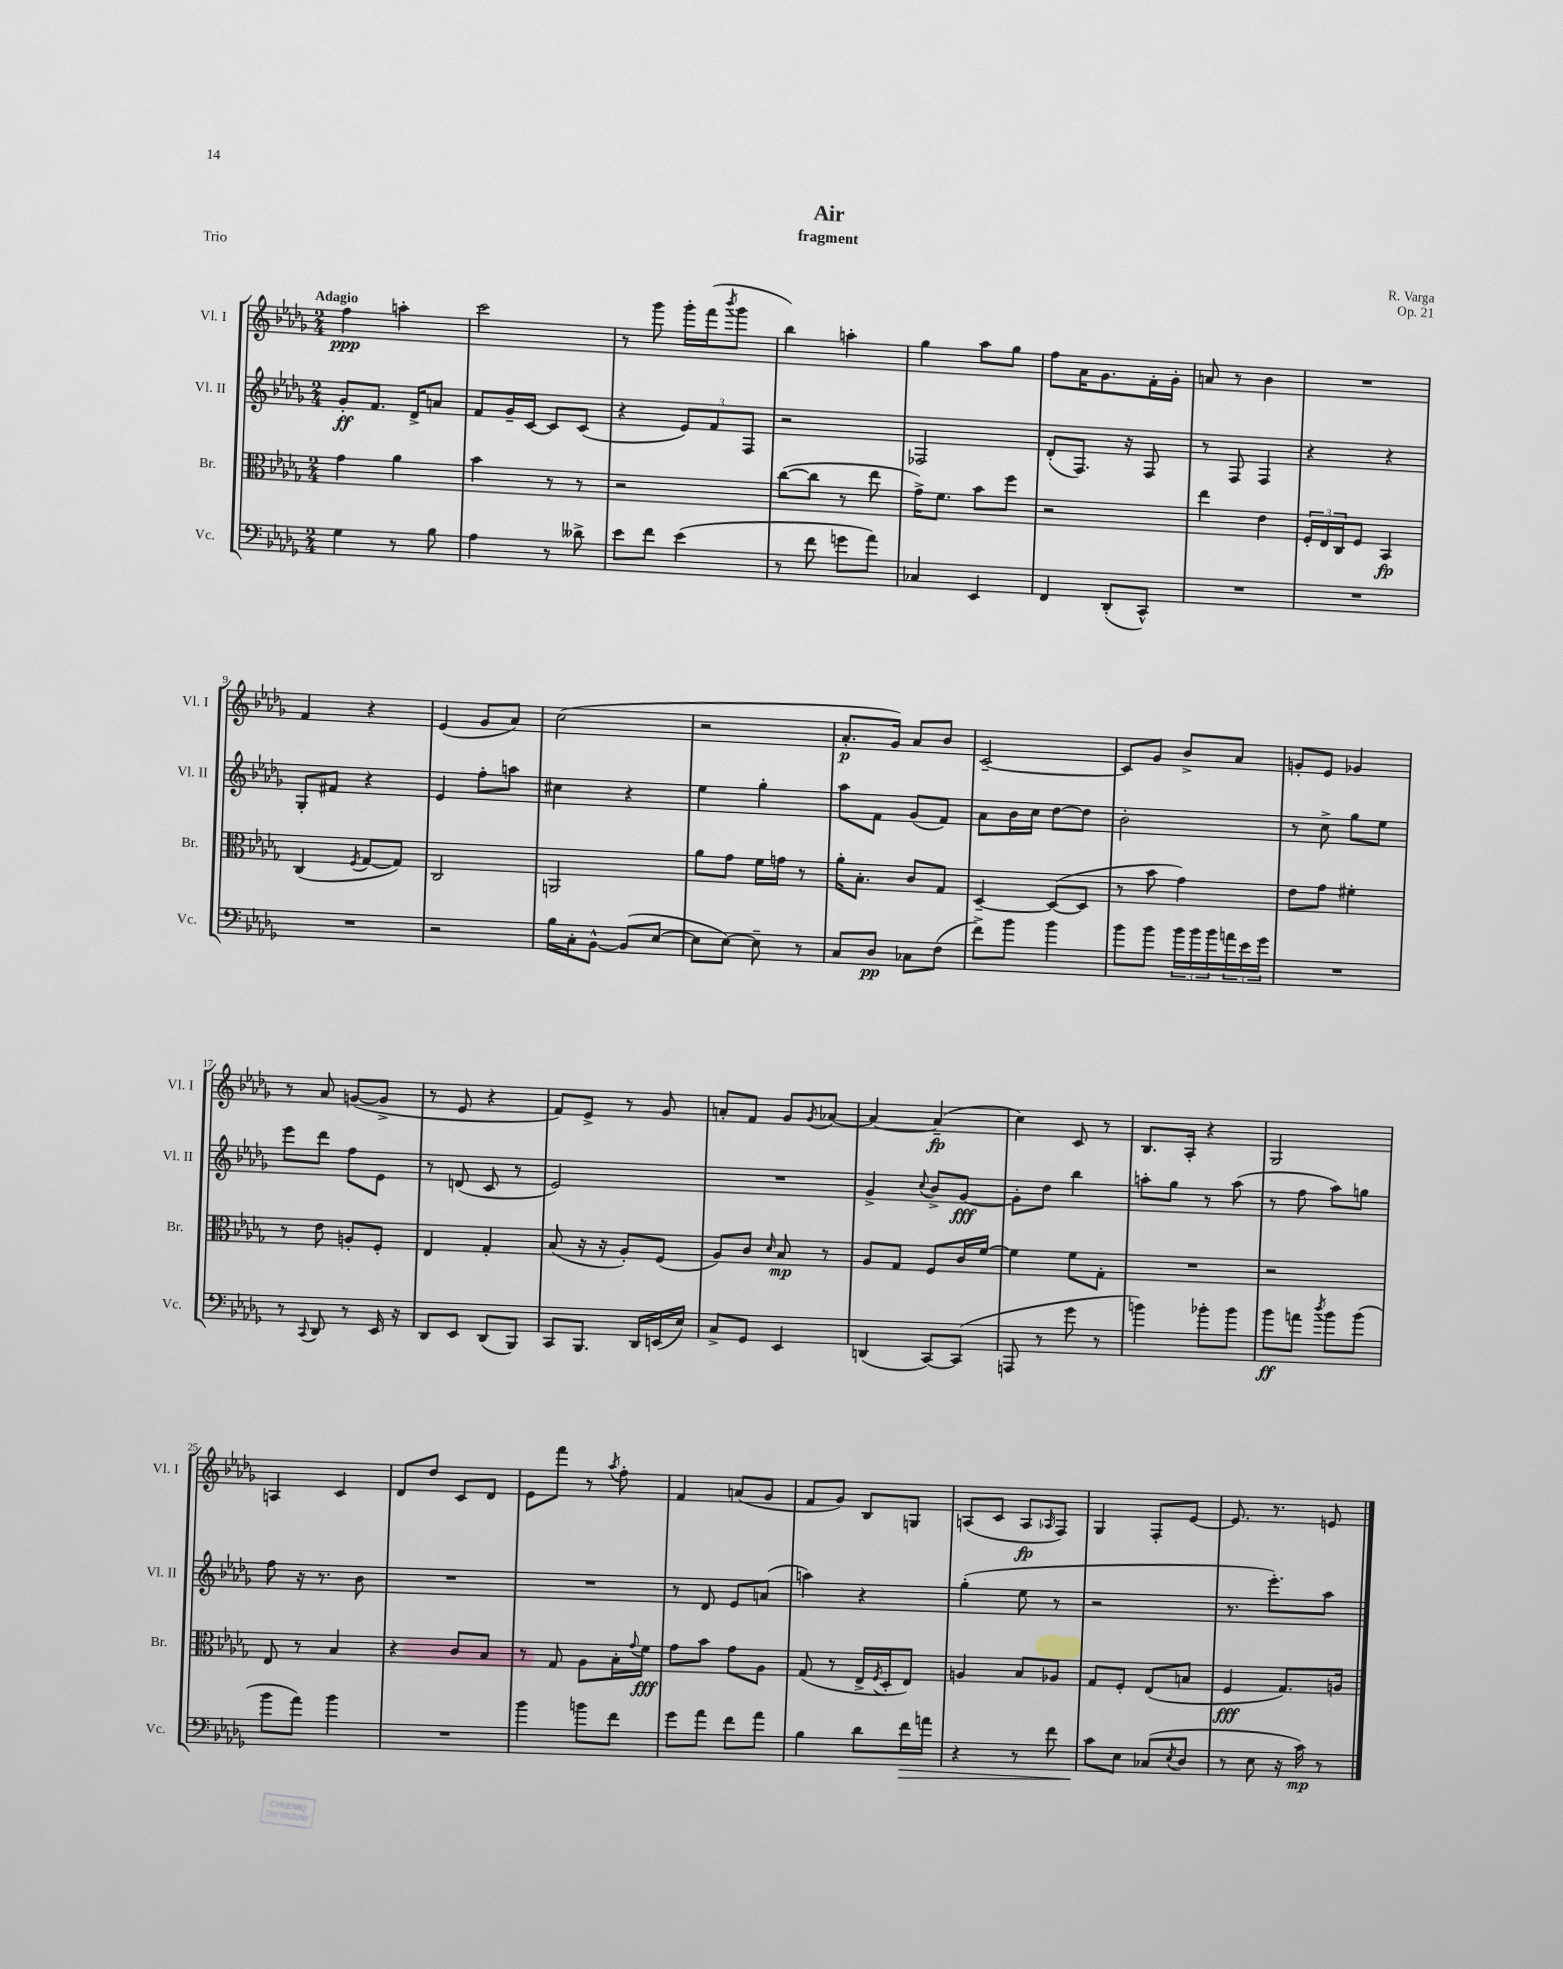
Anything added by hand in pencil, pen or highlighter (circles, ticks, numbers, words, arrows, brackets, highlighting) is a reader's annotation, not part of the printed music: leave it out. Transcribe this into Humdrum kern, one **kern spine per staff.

**kern	**dynam	**kern	**dynam	**kern	**dynam	**kern	**dynam
*part4	*part4	*part3	*part3	*part2	*part2	*part1	*part1
*staff4	*staff4	*staff3	*staff3	*staff2	*staff2	*staff1	*staff1
*I"Vc.	*	*I"Br.	*	*I"Vl. II	*	*I"Vl. I	*
*I'Vc.	*	*I'Br.	*	*I'Vl. II	*	*I'Vl. I	*
*clefF4	*	*clefC3	*	*clefG2	*	*clefG2	*
*k[b-e-a-d-g-]	*	*k[b-e-a-d-g-]	*	*k[b-e-a-d-g-]	*	*k[b-e-a-d-g-]	*
*M2/4	*	*M2/4	*	*M2/4	*	*M2/4	*
=1	=1	=1	=1	=1	=1	=1	=1
!	!	!	!	!	!	!LO:TX:a:B:t=Adagio	!
4G-\	.	4g-\	.	8g-'/L	ff	4ff\	ppp
.	.	.	.	8.f/J	.	.	.
8r	.	4a-\	.	.	.	4aan'\	.
.	.	.	.	16d-^/KL	.	.	.
8B-\	.	.	.	8an/J	.	.	.
=2	=2	=2	=2	=2	=2	=2	=2
4A-\	.	4b-\	.	8f/L	.	2ccc\	.
.	.	.	.	16g-~/L	.	.	.
.	.	.	.	[16c/JJ	.	.	.
8r	.	8r	.	8c/L]	.	.	.
8d--X^\	.	8r	.	(8c/J	.	.	.
=3	=3	=3	=3	=3	=3	=3	=3
8e-\L	.	2r	.	4r	.	8r	.
8f\J	.	.	.	.	.	8ggg-\	.
(4e-\	.	.	.	12e-/L)	.	16ggg-'\LL	.
.	.	.	.	.	.	(16fff\J	.
.	.	.	.	12f/	.	.	.
.	.	.	.	.	.	8qbbb-/	.
.	.	.	.	.	.	8ggg-\J	.
.	.	.	.	12F/J	.	.	.
=4	=4	=4	=4	=4	=4	=4	=4
8r	.	([8cc\L	.	2r	.	4bb-\)	.
8f\	.	8cc\J]	.	.	.	.	.
8gn\L	.	8r	.	.	.	4aan'\	.
8a-\J)	.	8ee-\	.	.	.	.	.
=5	=5	=5	=5	=5	=5	=5	=5
4C-X/	.	16g-^\KL)	.	2F-X/	.	4gg-\	.
.	.	8.f\J	.	.	.	.	.
4EE-/	.	8b-\L	.	.	.	8aa-\L	.
.	.	8ff\J	.	.	.	8gg-\J	.
=6	=6	=6	=6	=6	=6	=6	=6
4FF/	.	2r	.	(8d-'/L	.	8ff\L	.
.	.	.	.	8.F/J)	.	16a-\K	.
.	.	.	.	.	.	8.g-\	.
(8DD-'/L	.	.	.	.	.	.	.
.	.	.	.	16r	.	.	.
8CC^^/J)	.	.	.	8F/	.	16f'\L	.
.	.	.	.	.	.	16g-'\JJ	.
=7	=7	=7	=7	=7	=7	=7	=7
2r	.	4ee-\	.	8r	.	8an/	.
.	.	.	.	8F/	.	8r	.
.	.	4e-\	.	4F/	.	4b-\	.
=8	=8	=8	=8	=8	=8	=8	=8
2r	.	24F'/LL	.	4r	.	2r	.
.	.	24E-/	.	.	.	.	.
.	.	24C/J	.	.	.	.	.
.	.	8F/J	.	.	.	.	.
.	.	4BB-/	fp	4r	.	.	.
!!LO:LB:g=z
=9	=9	=9	=9	=9	=9	=9	=9
2r	.	(4C/	.	8G-'/L	.	4f/	.
.	.	.	.	8f#X/J	.	.	.
.	.	8qF/	.	.	.	.	.
.	.	[8G-/L	.	4r	.	4r	.
.	.	8G-/J])	.	.	.	.	.
=10	=10	=10	=10	=10	=10	=10	=10
2r	.	2C/	.	4e-/	.	(4e-/	.
.	.	.	.	8ff'\L	.	8g-/L	.
.	.	.	.	8aan\J	.	8a-/J)	.
=11	=11	=11	=11	=11	=11	=11	=11
16B-\LL	.	2AAn/	.	4cc#X\	.	(2cc\	.
16C'\J	.	.	.	.	.	.	.
[8BB-^^\J	.	.	.	.	.	.	.
(8BB-/L]	.	.	.	4r	.	.	.
[8E-/J	.	.	.	.	.	.	.
=12	=12	=12	=12	=12	=12	=12	=12
8E-\L]	.	8a-\L	.	4ee-\	.	2r	.
[8E-\J)	.	8g-\J	.	.	.	.	.
8E-~\]	.	16f\LL	.	4gg-'\	.	.	.
.	.	16gn\JJ	.	.	.	.	.
8r	.	8r	.	.	.	.	.
=13	=13	=13	=13	=13	=13	=13	=13
8C/L	.	16a-'\KL	.	8aa-\L	.	8.a-'/L	p
.	.	8.B-'\J	.	.	.	.	.
8D-/J	pp	.	.	8f\J	.	.	.
.	.	.	.	.	.	16g-/Jk)	.
8C-X\L	.	8c/L	.	(8g-/L	.	8a-/L	.
(8F\J	.	8G-/J	.	8f/J)	.	8b-/J	.
=14	=14	=14	=14	=14	=14	=14	=14
8f^\L)	.	[4D-~/	.	8a-\L	.	[2c~/	.
8b-\J	.	.	.	16b-\L	.	.	.
.	.	.	.	16cc\JJ	.	.	.
4b-\	.	(8D-/L_	.	[8dd-\L	.	.	.
.	.	8D-/J]	.	8dd-\J]	.	.	.
=15	=15	=15	=15	=15	=15	=15	=15
8b-\L	.	8r	.	2b-'\	.	8c/L]	.
8b-\J	.	8b-\	.	.	.	8g-/J	.
24b-\LL	.	4g-\)	.	.	.	8b-^/L	.
24b-\	.	.	.	.	.	.	.
24b-\	.	.	.	.	.	.	.
24an\	.	.	.	.	.	8a-/J	.
24e-\	.	.	.	.	.	.	.
24g-\JJ	.	.	.	.	.	.	.
=16	=16	=16	=16	=16	=16	=16	=16
2r	.	8e-\L	.	8r	.	8gn'/L	.
.	.	8g-\J	.	8cc^\	.	8e-/J	.
.	.	4f#X'\	.	8gg-\L	.	4g-X/	.
.	.	.	.	8ee-\J	.	.	.
!!LO:LB:g=z
=17	=17	=17	=17	=17	=17	=17	=17
8r	.	8r	.	8eee-\L	.	8r	.
8qqCC/	.	.	.	.	.	.	.
8DD-/	.	8e-\	.	8ddd-\J	.	8a-/	.
8r	.	8An'/L	.	8ff\L	.	([8gn/L	.
16EE-/	.	8F'/J	.	8e-\J	.	8g^/J]	.
16r	.	.	.	.	.	.	.
=18	=18	=18	=18	=18	=18	=18	=18
8DD-/L	.	4E-/	.	8r	.	8r	.
8EE-/J	.	.	.	(8dn/	.	8e-/	.
(8DD-/L	.	4G-'/	.	8c/	.	4r	.
8BBB-/J)	.	.	.	8r	.	.	.
=19	=19	=19	=19	=19	=19	=19	=19
8CC/L	.	(8B-/	.	2e-/)	.	8f/L)	.
8.BBB-/J	.	16r	.	.	.	8e-^/J	.
.	.	16r	.	.	.	.	.
.	.	8A-'/L)	.	.	.	8r	.
16DD-/LL	.	.	.	.	.	.	.
(16EEn/	.	(8F/J	.	.	.	8g-/	.
16E-/JJ)	.	.	.	.	.	.	.
=20	=20	=20	=20	=20	=20	=20	=20
8C^/L	.	8A-/L)	.	2r	.	8an'/L	.
8GG-/J	.	8c/J	.	.	.	8f/J	.
.	.	16qqd-/	.	.	.	.	.
4EE-/	.	8B-/	mp	.	.	8g-/L	.
.	.	.	.	.	.	8qg-/	.
.	.	8r	.	.	.	[8a-X/J	.
=21	=21	=21	=21	=21	=21	=21	=21
(4DDn/	.	8A-/L	.	4g-^/	.	4a-/_	.
.	.	8G-/J	.	.	.	.	.
.	.	.	.	8qqcc/	.	.	.
[8CC/L)	.	8F/L	.	8b-^/L	.	(4a-~/]	fp
(8CC/J]	.	16c/L	.	[8g-/J	fff	.	.
.	.	[16f/JJ	.	.	.	.	.
=22	=22	=22	=22	=22	=22	=22	=22
8AAAn/	.	4f\]	.	8g-'\L]	.	4cc\)	.
8r	.	.	.	8dd-\J	.	.	.
8g-\	.	8f\L	.	4bb-\	.	8c/	.
8r	.	8G-'\J	.	.	.	8r	.
=23	=23	=23	=23	=23	=23	=23	=23
4bn\)	.	2r	.	8aan'\L	.	8.B-/L	.
.	.	.	.	8gg-\J	.	.	.
.	.	.	.	.	.	16A-'/Jk	.
8b-X'\L	.	.	.	8r	.	4r	.
8b-\J	.	.	.	(8aa\	.	.	.
=24	=24	=24	=24	=24	=24	=24	=24
8b-\L	ff	2r	.	8r	.	2G-/	.
8an\J	.	.	.	8ff\	.	.	.
8qdd-/	.	.	.	.	.	.	.
8b-\L	.	.	.	8aa-\L)	.	.	.
(8b-\J	.	.	.	8ggn\J	.	.	.
!!LO:LB:g=z
=25	=25	=25	=25	=25	=25	=25	=25
8b-\L	.	8E-/	.	8ff\	.	4An/	.
8a-\J)	.	8r	.	16r	.	.	.
.	.	.	.	8.r	.	.	.
4b-\	.	4B-/	.	.	.	4c/	.
.	.	.	.	8b-\	.	.	.
=26	=26	=26	=26	=26	=26	=26	=26
2r	.	4r	.	2r	.	8d-/L	.
.	.	.	.	.	.	8dd-/J	.
.	.	8c/L	.	.	.	8c/L	.
.	.	8B-/J	.	.	.	8d-/J	.
=27	=27	=27	=27	=27	=27	=27	=27
4b-\	.	8r	.	2r	.	8e-\L	.
.	.	8G-/	.	.	.	8fff\J	.
8bn\L	.	8A-\L	.	.	.	8r	.
.	.	.	.	.	.	8qaa-/	.
8f\J	.	16B-'\L	.	.	.	8ff'\	.
.	.	8qqg-/	.	.	.	.	.
.	.	16f\JJ	fff	.	.	.	.
=28	=28	=28	=28	=28	=28	=28	=28
8g-\L	.	8g-\L	.	8r	.	4f/	.
8a-\J	.	8b-\J	.	8d-/	.	.	.
8f\L	.	8g-\L	.	8e-/L	.	(8an/L	.
8a-\J	.	8A-\J	.	(8an/J	.	8g-/J	.
=29	=29	=29	=29	=29	=29	=29	=29
4B-\	.	(8G-/	.	4aan\)	.	8f/L	.
.	.	8r	.	.	.	8g-/J)	.
8d-\L	.	16E-^/LL	.	4r	.	8B-/L	.
.	.	8qF/	.	.	.	.	.
.	.	16D-'/J	.	.	.	.	.
!	!LO:HP:b	!	!	!	!	!	!
16f\L	>	8E-/J)	.	.	.	8Gn/J	.
16an\JJ	.	.	.	.	.	.	.
=30	=30	=30	=30	=30	=30	=30	=30
4r	.	4An/	.	(4gg-'\	.	(8An/L	.
.	.	.	.	.	.	8c/J	.
8r	.	8B-/L	.	8ee-\	.	8A/L	fp
.	.	.	.	.	.	16qqA-X/	.
8f\	.	8A-X/J	.	8r	.	8F/J)	.
=31	=31	=31	=31	=31	=31	=31	=31
8c\L	.	8G-/L	.	2r	.	4G-/	.
8E-\J	]	8F'/J	.	.	.	.	.
(8C-X/L	.	(8E-/L	.	.	.	8F'/L	.
8qE-/	.	.	.	.	.	.	.
8D-/J	.	8Bn/J	.	.	.	[8e-/J	.
=32	=32	=32	=32	=32	=32	=32	=32
8r	.	4F/	fff	8.r	.	8.e-/]	.
8E-\	.	.	.	.	.	.	.
.	.	.	.	8.eee-'\L)	.	8.r	.
16r	.	8.G-/L)	.	.	.	.	.
16c\)	mp	.	.	.	.	.	.
8r	.	.	.	8aa-\J	.	8en/	.
.	.	16An/Jk	.	.	.	.	.
==	==	==	==	==	==	==	==
*-	*-	*-	*-	*-	*-	*-	*-
